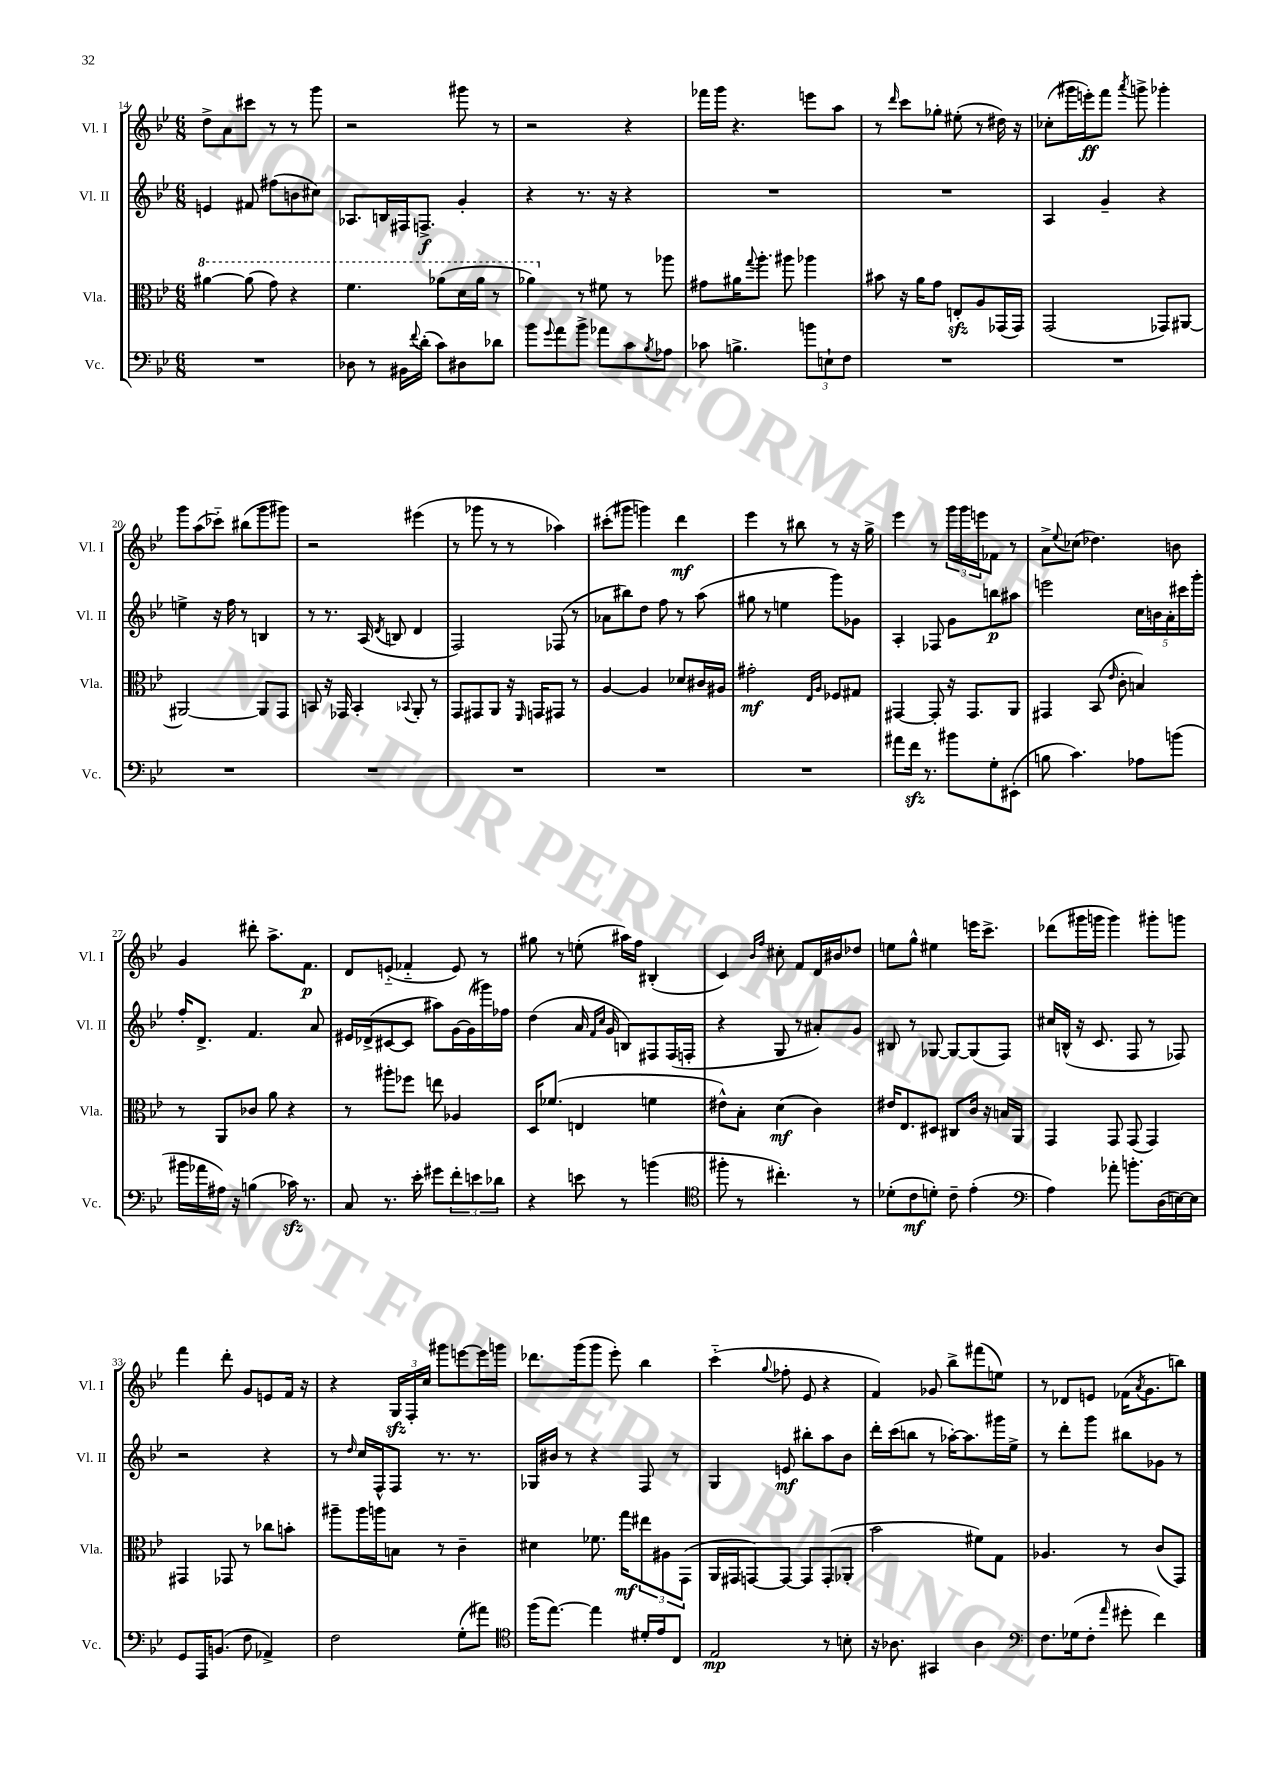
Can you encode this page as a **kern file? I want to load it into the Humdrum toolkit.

**kern	**kern	**kern	**kern
*staff4	*staff3	*staff2	*staff1
*clefF4	*clefC3	*clefG2	*clefG2
*k[b-e-]	*k[b-e-]	*k[b-e-]	*k[b-e-]
*M6/8	*M6/8	*M6/8	*M6/8
2.r	[4aa#	4e	8dd^
.	.	.	8a
.	(8aa#]	8f#	8ccc#
.	8gg)	(8ff#	8r
.	4r	8b	8r
.	.	8cc#)	8ggg
=	=	=	=
8D-	4.ff	8.A-	2r
8r	.	.	.
.	.	16B	.
16BB#	.	16F#	.
8qqf	.	.	.
(16d'	.	8.F^	.
8c)	(8aa-	.	.
8D#	16dd	4g'	8ggg#
.	16aa-	.	.
8d-	8r	.	8r
=	=	=	=
8b-	4aa-)	4r	2r
8qqg	.	.	.
8a	.	.	.
8b-^	8r	8.r	.
8a-	8f#	.	.
.	.	16r	.
8c	8r	4r	4r
8qB-	.	.	.
8A-	8aa-	.	.
=	=	=	=
8c-	8g#	2.r	16fff-
.	.	.	16ggg
4.B^	16a#	.	4.r
.	8qqgg	.	.
.	8.aa'	.	.
.	8aa#	.	.
12b	4aa-	.	8eee
12E`	.	.	.
.	.	.	8aa
12F	.	.	.
=	=	=	=
2.r	8b#	2.r	8r
.	.	.	16qqddd
.	16r	.	8ccc
.	16a	.	.
.	8g	.	8gg-'
.	8E'	.	(8ee#'
.	8A	.	8r
.	(16GG-	.	16dd#)
.	16GG-)	.	16r
=	=	=	=
2.r	(2GG	4A	(8cc-'
.	.	.	16ggg#
.	.	.	16eee')
.	.	4g~	8fff
.	.	.	8qaaa
.	.	.	8ggg^
.	8GG-)	4r	4ggg-'
.	[8AA#	.	.
=	=	=	=
2.r	2AA#_	4ee^	8ggg
.	.	.	(8aa
.	.	16r	8ccc-'~)
.	.	16ff	.
.	.	8r	(8bb#
.	8AA#]	4B	8ggg
.	8GG	.	8ggg#)
=	=	=	=
2.r	8BB	8r	2r
.	16r	8.r	.
.	16GG-	.	.
.	4BB'	.	.
.	.	(16A	.
.	.	8qd	.
.	.	8B	.
.	8qqBB-	.	.
.	8AA'	4d	(4eee#
.	8r	.	.
=	=	=	=
2.r	8GG	2F)	8r
.	8GG#	.	8ggg-
.	8AA	.	8r
.	16r	.	8r
.	16qqFF	.	.
.	16GG	.	.
.	8GG#	(8F-	4aa-)
.	8r	8r	.
=	=	=	=
2.r	[4A	8a-	(8ccc#'
.	.	8bb#)	8ggg#
.	4A]	8dd	4ggg)
.	.	8ff	.
.	8d-	8r	4ddd
.	16c#	(8aa	.
.	16A#	.	.
=	=	=	=
2.r	2g#'	8gg#	4eee-
.	.	8r	.
.	.	4ee	8r
.	.	.	8bb#
.	16qqE-	.	.
.	16qqA	.	.
.	8F-	8ggg)	8r
.	8G#	8g-	16r
.	.	.	16gg^
=	=	=	=
8a#	[4GG#	4A'	4eee-
16f	.	.	.
8.r	.	.	.
.	8GG#']	8F-	8r
8b#	16r	8g	24ggg
.	.	.	24ggg
.	8.GG#	.	.
.	.	.	24eee
8G'	.	8bb	8f-
(8EE#'	8AA	8aa#	8r
=	=	=	=
8B	4GG#	2eee	8a^
.	.	.	8qqee-
4.c)	.	.	(8cc-
.	(8BB-	.	4.dd-)
.	16qqe-	.	.
.	8c'	.	.
8A-	4B)	20cc	.
.	.	20b	.
.	.	20a'	.
(8b	.	.	8b
.	.	20ccc#	.
.	.	20ggg'	.
=	=	=	=
16b#	8r	16ff'	4g
16a-	.	8.d^	.
16A#)	8AA	.	.
16r	.	.	.
(4B	8c-	4.f	8ddd#'
.	8a	.	8.aa^
16c-)	4r	.	.
8.r	.	.	8.f
.	.	8a	.
=	=	=	=
8C	8r	16e#	8d
.	.	(16d-^	.
8.r	8aa#'	[8c#	(8e'~
.	8ff-	8c#]	4f-'~
16e-'	.	.	.
8g#	8ee	8aa#)	.
12f'	4A-	[16g	8e)
.	.	(16g]	.
12e	.	.	.
.	.	16ggg#)	8r
12d-	.	.	.
.	.	16ff-	.
=	=	=	=
4r	16D	(4dd	8gg#
.	(8.f-	.	.
.	.	.	8r
8e	4E	16a	(8ee'
.	.	16qqf	.
.	.	16qqcc	.
.	.	16g	.
8r	.	8B)	16aa#)
.	.	.	16ff
(4b	4f	8F#	(4B#'
.	.	(16F#	.
.	.	16F'	.
=	=	=	=
*clefC4	*	*	*
8ff#'	8e#^^)	4r	4c)
8r	8B-'	.	.
.	.	.	16qqb-
.	.	.	16qqff
4.cc#')	(4d	8G	8cc#'
.	.	8r	8f
.	4c)	8a#')	16d
.	.	.	16b#
8r	.	8g	8dd-
=	=	=	=
(8d-'	16e#	8B#	8ee
.	8.E-	.	.
8c	.	8r	8gg^^
8d')	8D#	[8G-	4ee#
8c~	8C#	8G-_	.
(4e-'	16c	(8G-]	16eee
.	16r	.	8.ccc^
.	16B	8F)	.
.	16AA	.	.
=	=	=	=
*clefF4	*	*	*
4A)	4GG	16cc#	(8ddd-
.	.	(16B^^	.
.	.	16r	16ggg#
.	.	8.c	16ggg
8a-'	8GG	.	4ggg)
8.b'	(8GG	8F	.
.	4GG)	8r	8ggg#'
(16D	.	.	.
[16E)	.	8F-)	8ggg
16E]	.	.	.
=	=	=	=
8GG	4GG#	2r	4fff
16AAA	.	.	.
(8.BB	.	.	.
.	8GG-	.	8ddd'
8F	8r	.	8g
4AA-^)	8cc-	4r	8e
.	8b'	.	16f
.	.	.	16r
=	=	=	=
2F	8aa#~	8r	4r
.	.	16qqdd	.
.	16aa#	16cc	.
.	16aa	16F^^	.
.	8B	8F	24G
.	.	.	24F'
.	.	.	24cc
.	8r	8.r	8ggg#
(8G'	4c~	.	[8eee
.	.	8.r	.
8a#)	.	.	16eee]
.	.	.	16ggg
=	=	=	=
*clefC4	*	*	*
(16ff	4d#	16G-	8.ddd-
[8.ee-)	.	16b#	.
.	.	8r	.
.	.	.	(16ggg
4ee-]	8.f-	4r	8ggg
.	.	.	8eee-')
.	16gg	.	.
16d#'	12ee#	8F	4bb-
16e-	.	.	.
.	12A#	.	.
8C	.	8r	.
.	(12GG	.	.
=	=	=	=
2E-	16AA	4G	(4ccc'~
.	16GG#	.	.
.	[8GG)	.	.
.	.	.	8qqgg
.	8GG_	8e	8ff-'
.	8GG]	8bb#'	8e-
8r	(8GG'	8aa	4r
8B'	8AA-'	8b-	.
=	=	=	=
16r	2b-	16ddd'	4f)
8.A-	.	(16ccc	.
.	.	8bb	.
4GG#	.	8r	8g-
.	.	[16aa-')	8bb-^
.	.	8.aa-]	.
4A-	8f#)	.	(8fff#
.	8G	16ggg#	8ee)
.	.	16ee-^	.
=	=	=	=
*clefF4	*	*	*
8.F	4.A-	8r	8r
.	.	8ddd'	8d-
(16G-	.	.	.
8F'	.	8ggg	8e
16qqa	.	.	.
8g#'	8r	8bb#	(16f-
.	.	.	8qa
.	.	.	8.g
4f)	(8c	8g-	.
.	8GG)	8r	8bb)
==	==	==	==
*-	*-	*-	*-
